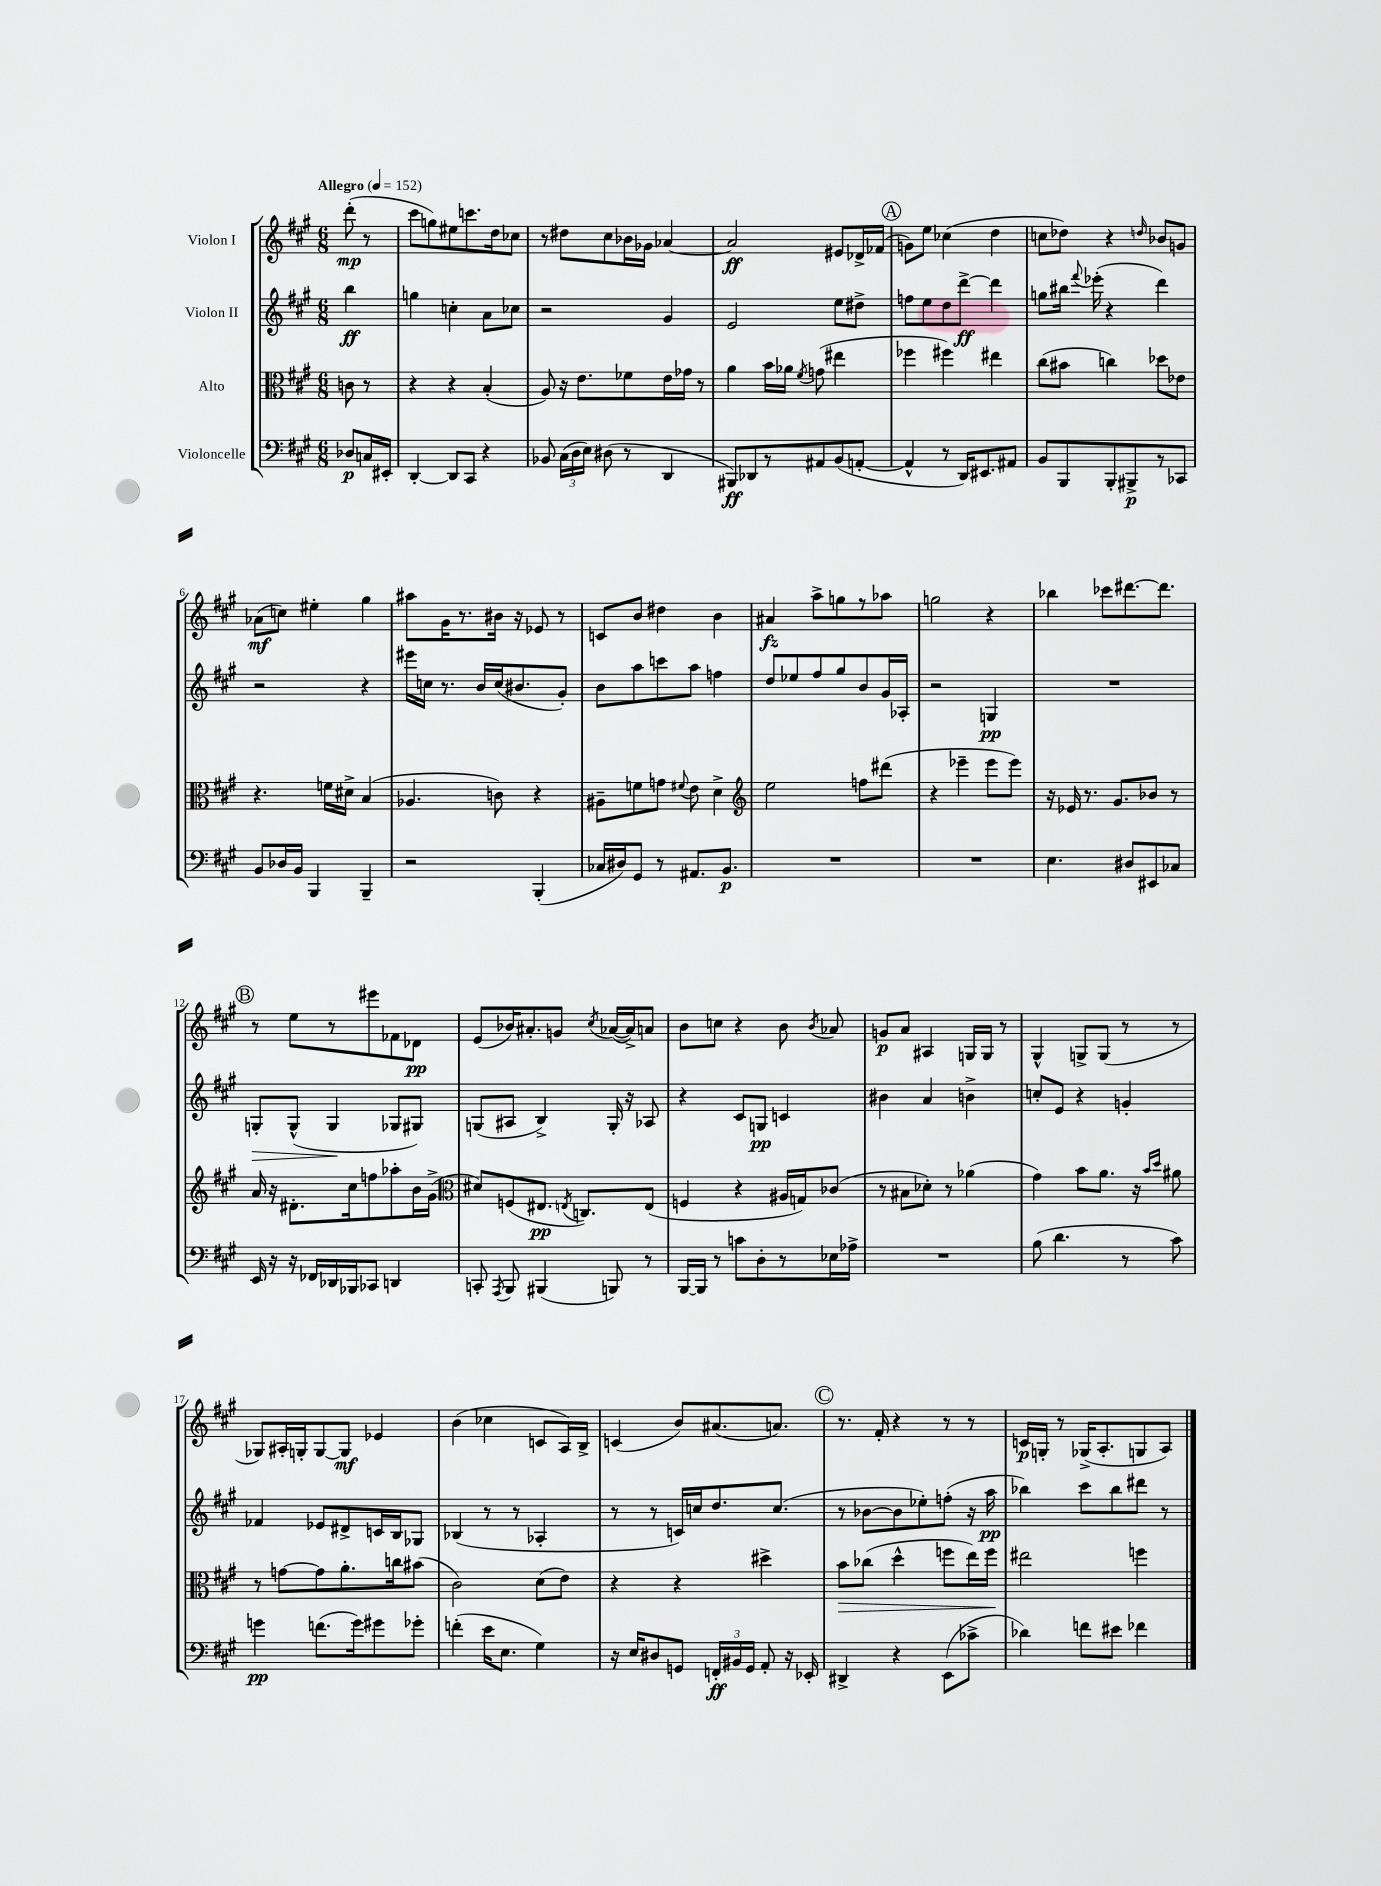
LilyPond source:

<<
\new StaffGroup <<
\new Staff = "s0" \with { instrumentName = "Violon I" } {
    \clef treble \key a \major \numericTimeSignature \time 6/8 \partial 4 \tempo "Allegro" 4 = 152
    \autoBeamOff d'''8-.\mp( r8 |
    cis'''8[ g''8) eis''8 c'''8. d''16 ces''8] |
    r8 dis''8[ cis''8 bes'16 ges'16] aes'4~ |
    aes'2\ff eis'8[ des'16-> fes'16]( |
    \mark \markup { \circle "A" } g'8[) e''8] ces''4( d''4 |
    c''8[ des''8]) r4 \grace { d''16 } bes'8[ g'8] |
    aes'8[\mf( c''8]) eis''4-. gis''4 |
    ais''8[ gis'16 r8. bis'16] r16 ees'8 r8 |
    c'8[ b'8] dis''4 b'4 |
    ais'4\fz a''8[-> g''8 r8 aes''8] |
    g''2 r4 |
    bes''4 ces'''8[ dis'''8.~ dis'''8.] |
    \mark \markup { \circle "B" } r8 e''8[ r8 eis'''8 fes'8 des'8]\pp |
    e'8[( bes'16) ais'8.-. g'8] \acciaccatura { cis''8 } aes'16[~( aes'16->) a'8] |
    b'8[ c''8] r4 b'8 \acciaccatura { b'8 } aes'8 |
    g'8[\p a'8] ais4 g16[ g16] r8 |
    gis4-^ g8[-> g8]( r8 r8 |
    ges8[) ais16-. g16-. g8~ g8]\mf ees'4 |
    b'4( ces''4 c'8[ a16) b16]-> |
    c'4( b'8[) ais'8.( a'8.]) |
    \mark \markup { \circle "C" } r8. fis'16-. r4 r8 r8 |
    c'16[\p g16]-. r8 ges16[->( a8.-. g8 a8]) \bar "|." |
}
\new Staff = "s1" \with { instrumentName = "Violon II" } {
    \clef treble \key a \major \numericTimeSignature \time 6/8 \partial 4
    \autoBeamOff b''4\ff |
    g''4 c''4-. a'8[ ces''8] |
    r2 gis'4 |
    e'2 e''8[ dis''8]-> |
    \mark \markup { \circle "A" } f''8[ e''8 d''8 d'''8]~->\ff d'''4 |
    g''8[ bis''16] \appoggiatura { fis'''8 } ees'''16-.( r4 d'''4) |
    r2 r4 |
    eis'''16[ c''16] r8. b'16[ c''16( bis'8. gis'8]-.) |
    b'8[ a''8 c'''8 a''8] f''4 |
    d''8[ ees''8 fis''8 gis''8 b'8 gis'16 aes16]-. |
    r2 g4\pp |
    R2. |
    \mark \markup { \circle "B" } g8[-.\> g8]-^( g4\! ges8[ gis8]) |
    g8[( ais8] b4->) g16-. r16 aes8 |
    r4 cis'8[ g8]\pp c'4 |
    bis'4 a'4 b'4-> |
    c''8[-. e'8] r4 g'4-. |
    fes'4 ees'8[ dis'8-> c'16 b16 ges8] |
    bes4( r8 r8 aes4-. |
    r8 r8 c'16[) c''16 d''8. c''8.]( |
    \mark \markup { \circle "C" } r8 bes'8[~ bes'8 ees''8-.) f''8]-.( r16 a''16\pp |
    bes''4) cis'''8[ bes''8 dis'''8] r8 \bar "|." |
}
\new Staff = "s2" \with { instrumentName = "Alto" } {
    \clef alto \key a \major \numericTimeSignature \time 6/8 \partial 4
    \autoBeamOff c'8 r8 |
    r4 r4 b4-.( |
    a8) r16 e'8.[ fes'8 e'16 ges'16] r8 |
    a'4 b'16[ aes'16] \acciaccatura { fis'8 } g'8( eis''4 |
    \mark \markup { \circle "A" } fes''4 fis''4) eis''4 |
    cis''8[( bis'8] c''4) des''8[ ees'8] |
    r4. f'16[ dis'16]-> b4( |
    aes4. c'8) r4 |
    ais8[-- f'8 g'8] \appoggiatura { fis'8 } e'8 d'4-> |
    \clef treble e''2 f''8[ dis'''8]( |
    r4 ees'''4-- ees'''8[ ees'''8]) |
    r16 ees'16 r8. gis'8.[ bes'8] r8 |
    \mark \markup { \circle "B" } a'16 r16 dis'8.[-. cis''16 f''8 aes''8-. b'16 gis'16]->( |
    \clef alto dis'8[) f8( eis8.]\pp \acciaccatura { e8 } c8.[) e8]( |
    f4 r4 ais16[ g16) ces'8]( |
    r8 bis8[ des'8]-.) r8 aes'4( |
    gis'4) b'8[ a'8.] r16 \grace { b'16[ d''16] } ais'8 |
    r8 g'8[~ g'8 a'8.-. c''16 bis'8]( |
    cis'2) d'8[( e'8]) |
    r4 r4 dis''4-> |
    \mark \markup { \circle "C" } b'8[\> ces''8]( d''4-^ f''8[ e''16) f''16]\! |
    eis''2 f''4 \bar "|." |
}
\new Staff = "s3" \with { instrumentName = "Violoncelle" } {
    \clef bass \key a \major \numericTimeSignature \time 6/8 \partial 4
    \autoBeamOff des8[\p c16 eis,16]-. |
    d,4~-. d,8[ cis,8] r4 |
    bes,8 \tuplet 3/2 { cis16[( d16 e16]) } dis8( r8 d,4 |
    bis,,8[\ff) des,8 r8 ais,8 b,8( a,8]~-. |
    \mark \markup { \circle "A" } a,4-^ r8 d,16[) eis,8. ais,8] |
    b,8[ b,,8 b,,8-. bis,,8->\p r8 ces,8] |
    b,8[ des16 b,16] b,,4 b,,4-- |
    r2 b,,4-.( |
    ces16[ dis16) gis,8] r8 ais,8.[ b,8.]\p |
    R2. |
    R2. |
    e4. dis8[ eis,8 ces8] |
    \mark \markup { \circle "B" } e,16 r16 r16 fes,16[ des,16 bes,,16 ces,8] d,4 |
    c,8-. \acciaccatura { a,,8 } b,,8 bis,,4( b,,8) r8 |
    b,,16[~ b,,16] r8 c'8[ d8-. r8 ees16 aes16]-> |
    R2. |
    b8( d'4. r8 cis'8) |
    g'4\pp f'8.[( g'16) gis'8 ges'8]-. |
    f'4-.( e'16[ e8.] gis4) |
    r16 e16[ dis8 g,8] \tuplet 3/2 { f,16[-.\ff bis,16 g,16] } a,8-. r16 ees,16-. |
    \mark \markup { \circle "C" } dis,4-> r4 e,8[( ces'8]-> |
    des'4) f'8[ eis'8] fes'4 \bar "|." |
}
>>
>>
